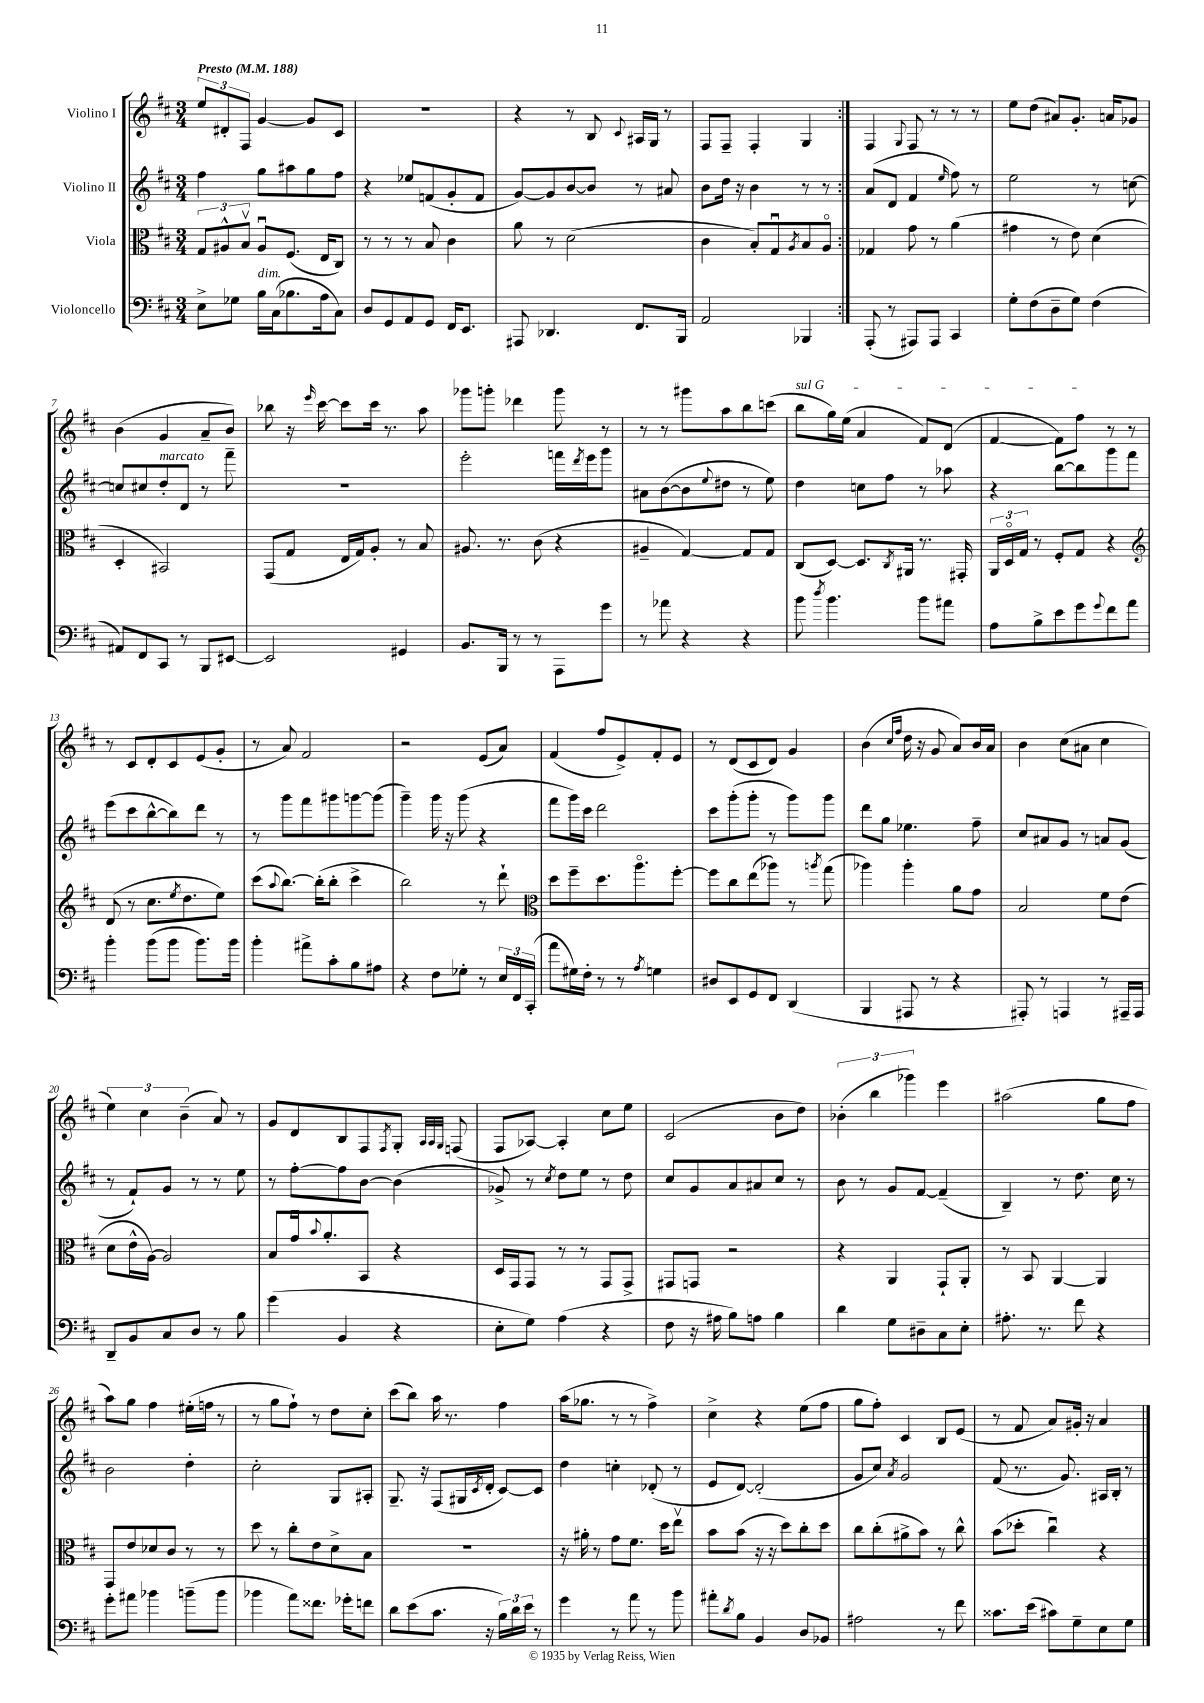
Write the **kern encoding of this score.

**kern	**kern	**kern	**kern
*part4	*part3	*part2	*part1
*staff4	*staff3	*staff2	*staff1
*I"Violoncello	*I"Viola	*I"Violino II	*I"Violino I
*clefF4	*clefC3	*clefG2	*clefG2
*k[f#c#]	*k[f#c#]	*k[f#c#]	*k[f#c#]
*M3/4	*M3/4	*M3/4	*M3/4
*MM188	*MM188	*MM188	*MM188
=1	=1	=1	=1
!	!	!	!LO:TX:a:B:t=Presto
8E^\L	12G/L	4ff#\	12ee/L
.	12A#X^^/	.	12d#X'/
8G-X\J	.	.	.
.	12Bv/J	.	12F#/J
!LO:TX:a:i:t=dim.	!	!	!
16B\LL	8A#u/L	8gg\L	[4g/
(16C#\J	.	.	.
8.B-X\	(8.F#/J	8aa#X\	.
.	.	8gg\	8g/L]
16A\k	16E/KL	.	.
8C#\J)	8C#/J)	8ff#\J	8c#/J
=2	=2	=2	=2
8D/L	8r	4r	2.r
8GG/	8r	.	.
8AA/	8r	8ee-X/L	.
8GG/J	8B/	(8fn/	.
16FF#/KL	4c#\	8g'/	.
8.EE/J	.	.	.
.	.	8f/J	.
=3	=3	=3	=3
8AAA#X/	8a\	[8g/L)	4r
4.DD-X/	8r	8g/]	.
.	(2d\	[8b/	8r
.	.	8b/J]	8B/
.	.	.	8qqc#/
8.FF#/L	.	8r	16A#X/LL
.	.	.	16G/JJ
.	.	8a#X/	8r
16BBB/Jk	.	.	.
=4	=4	=4	=4
2AA/	4c#\	8b\L	8F#/L
.	.	16dd\Jk	8F#~/J
.	.	16r	.
.	8B'/L)	4b\	4F#'/
.	8Gu/	.	.
.	8qA/	.	.
4BBB-X/	8B/	8r	4G/
.	8A/J	8r	.
=5:|!	=5:|!	=5:|!	=5:|!
(8AAA'/	4G-X/	(8a/L	4F#/
8r	.	8d/J	.
.	.	.	8qqG/
8AAA#X/L)	8g\	4f#/	8F#/
8AAA#/J	8r	.	8r
.	.	16qqee/	.
4CC#/	(4a\	8ff#\)	8r
.	.	8r	8r
=6	=6	=6	=6
8G'\L	4g#X\	2ee\	8ee\L
(8F#\	.	.	(8dd\J
8D~\	8r	.	8a#X/L)
8G\J)	8e\)	.	8.g'/J
(4F#\	(4d\	8r	.
.	.	.	16an/KL
.	.	[8ccn\	8g-X/J
!!LO:LB:g=z
=7	=7	=7	=7
8AA#X/L)	4D'/	8ccn/L]	(4b\
8FF#/	.	8cc#X/	.
!	!	!LO:TX:a:i:t=marcato	!
8CC#/J	2BB#X/)	8dd'/	4g/
8r	.	8d/J	.
8BBB/L	.	8r	8a~/L
[8EE#X/J	.	8fff#~\	8b/J)
=8	=8	=8	=8
2EE#/]	(8GG/L	2.r	8bb-X\
.	8G/J	.	16r
.	.	.	16qqeee/
.	.	.	[16ccc#\
.	16E/LL	.	8ccc#\L]
.	16G/J)	.	.
.	8A'/J	.	16ccc#\Jk
.	.	.	8.r
4GG#X/	8r	.	.
.	8B/	.	8aa\
=9	=9	=9	=9
8.BB/L	8.A#X/	2eee'\	8ggg-X\L
.	.	.	8gggn'\J
16BBB/Jk	8.r	.	.
8r	.	.	4ddd-X\
8r	(8c#\	.	.
8AAA\L	4r	16fffn\LL	8ggg\
.	.	8qddd/	.
.	.	16eee\J	.
8g\J	.	8ggg\J	8r
=10	=10	=10	=10
8r	4A#X~/	8a#X\L	8r
8a-X\	.	([8b\	8r
4r	[4G/)	8b\]	8ggg#X\L
.	.	8qqee/	.
.	.	8dd#X\J	8aa\
4r	8G/L]	8r	8bb\
.	8G/J	8ee\)	(8cccn\J
=11	=11	=11	=11
!	!	!	!LO:TX:a:i:t=sul G
8b\	(8C#/L	4dd\	8bb\L
8qdd/	.	.	.
4.b\	[8D/J)	.	16gg\L)
.	.	.	(16ee\JJ
.	8.D/L]	8ccn\L	4a/
.	.	8ff#\J	.
.	8qC#/	.	.
.	16AA#X/Jk	.	.
8b\L	8.r	8r	8f#/L)
8a#X\J	.	8aa-X\	(8d/J
.	16GG#X'/	.	.
=12	=12	=12	=12
8A\L	24AA/LL	4r	[4f#/
.	24D/	.	.
.	24G/JJ	.	.
8B^\	8r	.	.
8e\	8F#'/L	[8bb\L	8f#\L])
8g\	8G/J	8bb\]	8ff#\J
8qqg/	.	.	.
8f#\	4r	8ggg\	8r
8a\J	.	8fff#\J	8r
!!LO:LB:g=z
=13	=13	=13	=13
*	*clefG2	*	*
4b'\	(8d/	(8eee\L	8r
.	8r	8ccc#\	8c#/L
(8b\L	8.cc#\L	[8bb^^\	8d'/
8b\J	.	8bb\])	8c#/
.	8qee/	.	.
.	8.dd\	.	.
8.b\L)	.	8ddd\J	(8e/
.	8ee\J)	8r	8g'/J
16b\Jk	.	.	.
=14	=14	=14	=14
4b'\	(8ccc#\L	8r	8r
.	8qqaa/	.	.
.	[8.bb\J)	8ggg\L	8a/)
8a#X^\L	.	8fff#\	2f#/
.	(16bb'\KL]	.	.
8c#'\	8bb'\J	8ggg#X\	.
8B\	4ccc#^\	[8gggn\	.
8A#X\J	.	(8ggg\J]	.
=15	=15	=15	=15
4r	2bb\)	4ggg~\)	2r
8F#\L	.	16ggg\	.
.	.	16r	.
8G-X'\J	.	(8ggg\	.
8r	8r	4r	(8e/L
24E/LL	8ddd`\	.	8a/J)
24FF#/	.	.	.
(24CC#'/JJ	.	.	.
=16	=16	=16	=16
*	*clefC3	*	*
8a\L	8dd\L	8fff#\L	(4f#/
16G#X\L)	8ff#~\	16ggg\L)	.
16F#'\JJ	.	16ccc#\JJ	.
8r	8.dd\	2ddd\	8ff#/L
8r	.	.	8e^/)
.	8.aa\	.	.
8qA/	.	.	.
4Gn\	.	.	8f#'/
.	[8ff#'\J	.	8e/J
=17	=17	=17	=17
8D#X/L	8ff#\L]	8ccc#\L	8r
8EE/	8cc#\	(8ggg'\	(8d/L
8GG/	(8ee\	8ggg'\J	8c#/
8FF#/J	8aa-X\J)	8r	8d/J)
(4DD/	8r	8ggg\L)	4g/
.	8qaan/	.	.
.	(8gg\	8ggg\J	.
=18	=18	=18	=18
4BBB/	4aa-X\)	8ddd\L	(4b\
.	.	8gg\J	.
.	.	.	16qqcc#/LL
.	.	.	16qqff#/JJ
8AAA#X/	4aa-'\	4.ee-X\	16dd\
.	.	.	16r
8r	.	.	8g/
4r	8a\L	.	8a/L)
.	8g\J	8ff#~\	16b/L
.	.	.	16a/JJ
=19	=19	=19	=19
8AAA#X'/)	2B/	8cc#/L	4b\
8r	.	8a#X/	.
4AAAn/	.	8g/J	(8cc#\L
.	.	8r	8a#X\J
8r	8f#\L	8an/L	4cc#\
16AAA#X~/LL	(8e\J	(8g/J	.
16AAA#/JJ	.	.	.
!!LO:LB:g=z
=20	=20	=20	=20
8DD~/L	8d\L	8r	6ee\)
8BB/	16e^^\L	8f#`/L)	.
.	.	.	6cc#\
.	[16A\JJ)	.	.
8C#/	2A/]	8g/J	.
.	.	.	(6b~\
8D/J	.	8r	.
8r	.	8r	8a/)
8B\	.	8ee\	8r
=21	=21	=21	=21
(4g\	8B/L	8r	8g/L
.	16gu/k	[8ff#'\L	8d/
.	8qqb/	.	.
.	8.a'/	.	.
4BB/	.	8ff#\]	8B/
.	8BB/J	[8b\J	8F#/
.	.	.	8qF#/
4r	4r	(4b\]	8G'/J
.	.	.	32qqA/LLL
.	.	.	32qqA/
.	.	.	32qqG/JJJ
.	.	.	(8Fn/
=22	=22	=22	=22
8E'\L	16D/LL	8g-X^/)	8F#/L
.	16GG/J	.	.
8G\J)	8GG/J	8r	[8A-X/J)
.	.	8qcc#/	.
(4A\	8r	8dd\L	4A-'/]
.	8r	8ee\J	.
4r	8GG/L	8r	8cc#\L
.	8GG^/J	8dd\	8ee\J
=23	=23	=23	=23
8F#\	8GG#X/L	8cc#/L	(2c#/
16r	8GGn/J	8g/	.
16A#X\	.	.	.
8B\L)	2r	8a/	.
8An\J	.	8a#X/	.
4B\	.	8cc#/J	8b\L
.	.	8r	8dd\J)
=24	=24	=24	=24
4d\	4r	8b\	(6b-X'\
.	.	8r	.
.	.	.	6bb\
8G\L	4AA/	8g/L	.
.	.	.	6ggg-X\)
8D#X~\	.	[8f#/J	.
8C#\	8GG`/L	(4f#~/]	4eee\
8E'\J	8AA'/J	.	.
=25	=25	=25	=25
8.A#X'\	8r	4B~/)	(2aa#X\
.	8BB/	.	.
8.r	.	.	.
.	[4AA/	8r	.
8f#\	.	8.dd\	.
4r	4AA/]	.	8gg\L
.	.	16cc#\	.
.	.	8r	8ff#\J
!!LO:LB:g=z
=26	=26	=26	=26
8g'\L	8GG/L	2b\	8aa\L)
8a#X\J	8e/	.	8gg\J
4b-X\	8d-X/	.	4ff#\
.	8c#/J	.	.
(8bn~\L	8r	4dd'\	(16ee#X'\LL
.	.	.	16ffn\JJ
8b\J	8r	.	8r
=27	=27	=27	=27
4b-X\	8dd\	2cc#'\	8r
.	8r	.	8gg\L
8a\L)	8cc#'\L	.	8ff#`\J)
8.f##X\J	8e\	.	8r
.	8d^\	8G/L	8dd\L
16g-X'\KL	.	.	.
8fn\J	8B\J	8A#X'/J	8cc#'\J
=28	=28	=28	=28
8d\L	2.r	8.G~/	(8ccc#\L
(8e\	.	.	8bb\J)
.	.	16r	.
8.c#\J	.	(8F#/L	16aa\
.	.	.	8.r
.	.	16G#X/L	.
.	.	8qc#/	.
16r	.	16d'/JJ	.
24B\LL)	.	[8c#/L)	4ff#\
24d\	.	.	.
24e\JJ	.	.	.
8r	.	8c#/J]	.
=29	=29	=29	=29
4g\	16r	4dd\	(16aa\KL
.	16a#X'\	.	8.gg-X\J
.	8r	.	.
8r	8g\L	4ccn'\	8r
8a\	8.f#\J	.	8r
8r	.	(8d-X'/	4ff#^\)
.	16dd\KL	.	.
8b\	8eev\J	8r	.
=30	=30	=30	=30
8a#X'\L	8b\L	8e/L	4cc#^\
8qd/	.	.	.
8B\J	(8b\J	[8d/J)	.
4BB/	16r	(2d'/]	4r
.	16r	.	.
.	8dd\L)	.	.
8D/L	8cc#'\	.	(8ee\L
8BB-X/J	8dd\J	.	8ff#\J
=31	=31	=31	=31
2A#X\	8cc#\L	8g/L	8gg\L
.	(8cc#'\	8cc#/J)	8ff#'\J)
.	.	8qa/	.
.	8a#X^\	2g/	4c#/
.	8b\J)	.	.
8r	8r	.	8B/L
8f#\	8cc#^^\	.	(8e/J
=32	=32	=32	=32
8.c##X\L	(8b\L	(8f#/	8r
.	8dd-X'\J	8.r	8f#/
(16e\Jk	.	.	.
8c#X\L)	4cc#u\)	.	8a/L)
.	.	8.g/)	.
8G~\	.	.	16g#X'/Jk
.	.	.	16r
8E\	4r	16A#X/LL	4a/
.	.	16B'/JJ	.
8G\J	.	8r	.
==	==	==	==
*-	*-	*-	*-
